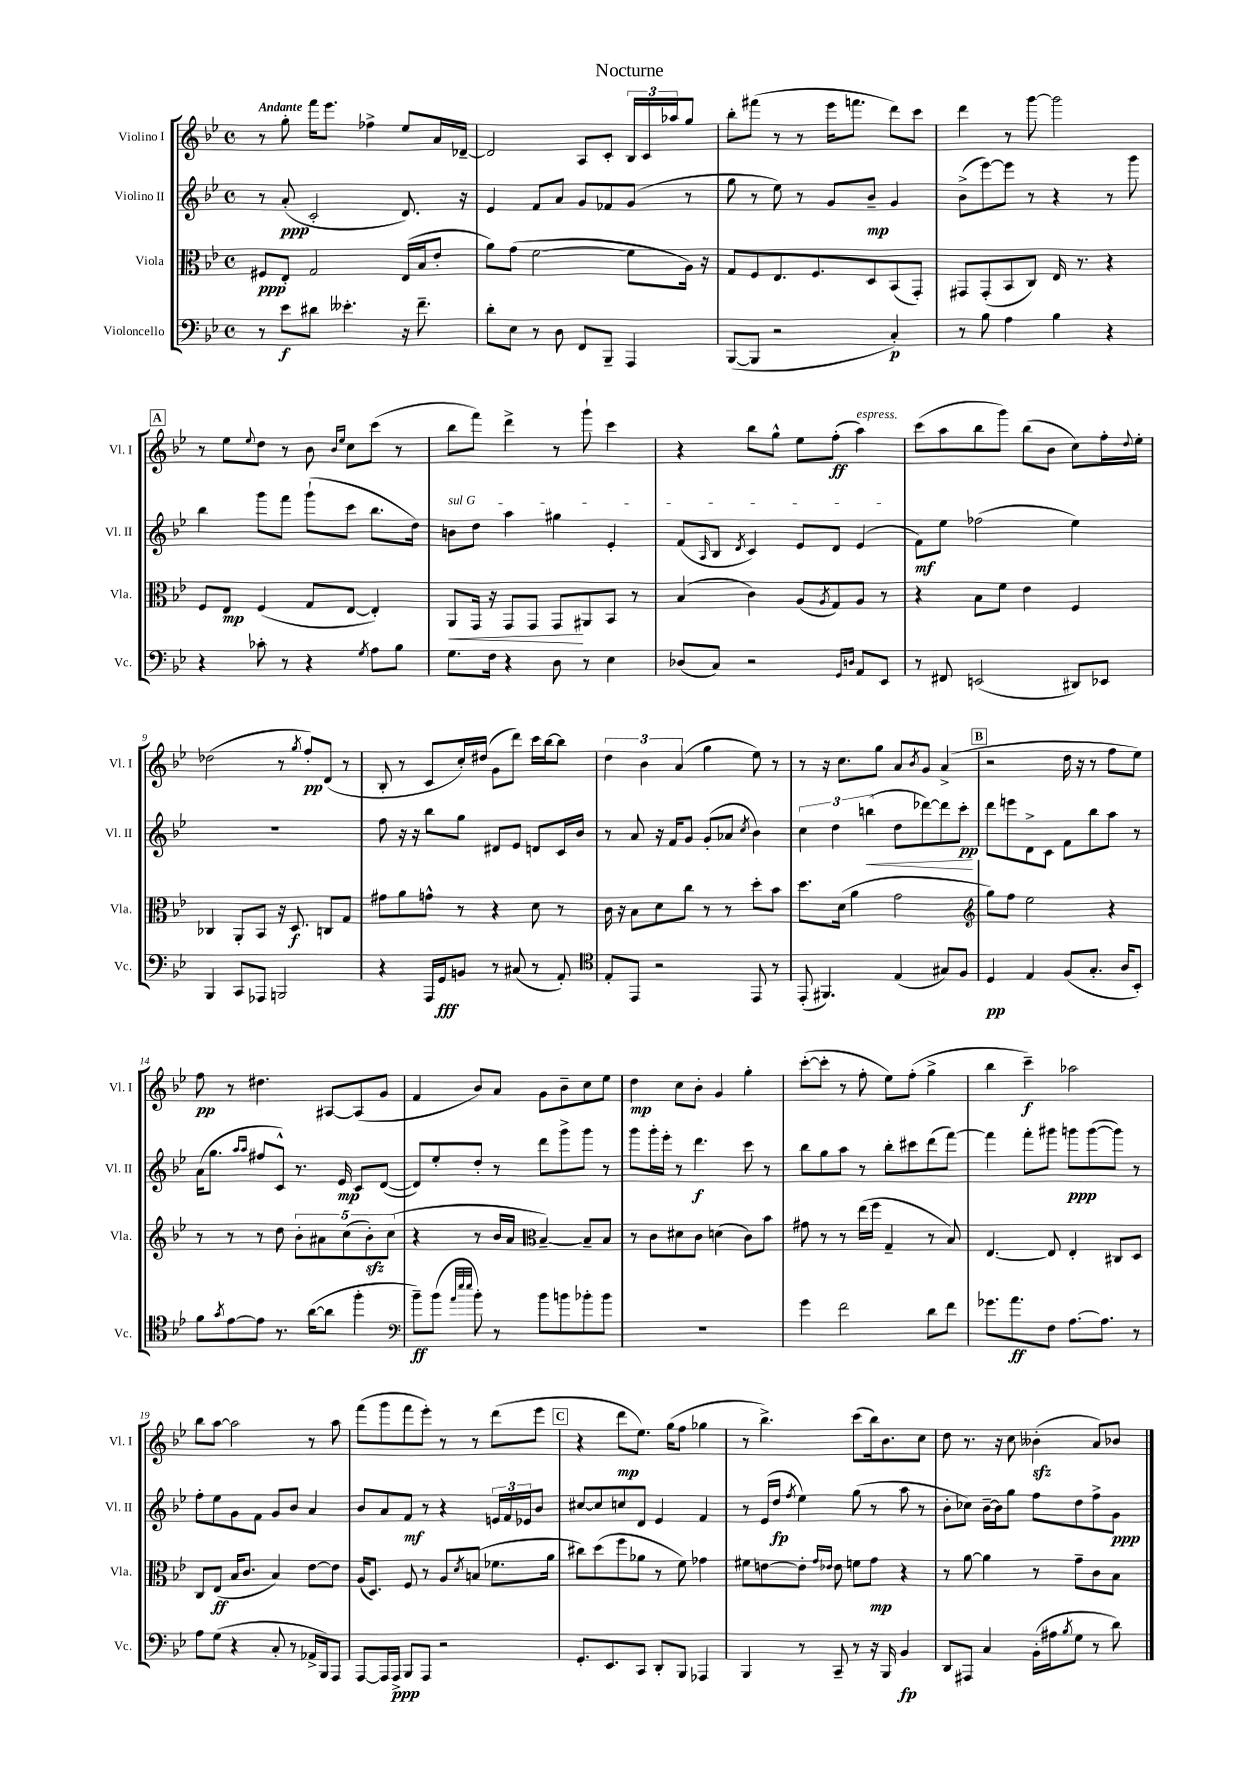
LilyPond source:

\header { title = "Nocturne" }
<<
\new StaffGroup <<
\new Staff = "s0" \with { instrumentName = "Violino I" shortInstrumentName = "Vl. I" } {
    \clef treble \key bes \major \defaultTimeSignature \time 4/4 \tempo "Andante"
    r8 g''8-. f'''16 ees'''8. fes''4-> ees''8 a'16 des'16~-- |
    des'2 a8 c'8-. \tuplet 3/2 { bes16 c'16 aes''16 } g''8 |
    bes''8-. fis'''8( r8 r8 ees'''16 f'''8. d'''8) c'''8 |
    d'''4 r8 g'''8~ g'''2 |
    \mark \markup { \box "A" } r8 ees''8 \appoggiatura { ees''8 } d''8 r8 bes'8 \grace { bes'16 ees''16 } c''8 c'''8( r8 |
    bes''8 f'''8) d'''4-> r8 g'''8-! c'''4 |
    r4 bes''8 g''8-^ ees''8 f''8-.\ff( a''4^\markup { \italic "espress." }) |
    c'''8( a''8 bes''8 g'''8) bes''8( bes'8 c''8) f''16-. \appoggiatura { d''8 } ees''16-. |
    des''2( r8 \acciaccatura { g''8 } f''8-.\pp) d'8( r8 |
    bes8-. r8 c'8 c''16-.) dis''16( g'8 d'''8) c'''16 bes''16~ bes''8 |
    \tuplet 3/2 { d''4 bes'4 a'4( } g''4 ees''8) r8 |
    r8 r16 c''8. g''8 a'8 \acciaccatura { bes'8 } g'8 a'4->( |
    \mark \markup { \box "B" } r2 d''16 r16 r8 f''8 ees''8) |
    f''8\pp r8 dis''4. ais8~ ais8( g'8 |
    f'4 bes'8) a'8 g'8 bes'8-- c''8 ees''8 |
    d''4\mp c''8 bes'8-. g'4 g''4-. |
    c'''8~-.( c'''8-. r8 f''8-. ees''8) f''8-.( g''4-> |
    bes''4 c'''4--\f) aes''2 |
    bes''8 a''8~ a''2 r8 a''8 |
    f'''8( g'''8 f'''8 ees'''8-.) r8 r8 d'''8( ees'''8 |
    \mark \markup { \box "C" } r4 d'''8\mp ees''8.) g''16( f''8 ges''4 |
    r8 bes''4.->) c'''8( bes''16) bes'8. c''8 |
    d''8 r8. r16 c''8 beses'4-.\sfz( a'8) bes'8 \bar "|." |
}
\new Staff = "s1" \with { instrumentName = "Violino II" shortInstrumentName = "Vl. II" } {
    \clef treble \key bes \major \defaultTimeSignature \time 4/4
    r8 a'8-.\ppp( c'2-. d'8.) r16 |
    ees'4 f'8 a'8 g'8 fes'8 g'8( r8 |
    g''8 r8 ees''8) r8 g'8 bes'8--\mp g'4 |
    bes'8->( ees'''8~) ees'''8 r8 r4 r8 g'''8 |
    \mark \markup { \box "A" } bes''4 g'''8 f'''8 g'''8-!( c'''8 bes''8. d''16) |
    \once \override TextSpanner.bound-details.left.text = \markup { \italic "sul G" } b'8\startTextSpan d''8 a''4 gis''4 ees'4-. |
    f'8( \grace { a16 } bes8 \acciaccatura { d'8 } c'4) ees'8 d'8 ees'4\stopTextSpan( |
    f'8\mf) ees''8 fes''2( ees''4) |
    R1 |
    f''8 r16 r16 bes''8 g''8 dis'8 ees'8 d'8 c'16 bes'16 |
    r8 a'8 r16 f'16 g'8 g'8-.( aes'8 \acciaccatura { c''8 } bes'4) |
    \tuplet 3/2 { c''4 d''4 b''4\<( } d''8 des'''8~) des'''8 c'''8-.\pp\! |
    \mark \markup { \box "B" } d'''8 e'''8 d'8-> c'8 f'8 bes''8 a''8 r8 |
    a'16( g''8. \grace { a''16 a''16 } fis''8 c'8-^) r8. ees'16\mp c'8 d'8~( |
    d'8) ees''8-. d''8-. r8 d'''8 g'''8-> g'''8 r8 |
    g'''8 g'''16-. ees'''16-. r8 d'''4.\f c'''8 r8 |
    bes''8 g''8 a''8 r8 bes''8-. cis'''8 d'''8( f'''8~) |
    f'''4 f'''8-. gis'''8 g'''8\ppp g'''8~( g'''8) r8 |
    f''8-. ees''8 g'8 f'8 g'8 bes'8 a'4 |
    bes'8 a'8 f'8\mf r8 r4 \tuplet 3/2 { e'16 f'16 ees'16 } bes'8 |
    \mark \markup { \box "C" } cis''8~ cis''8 c''8 d'8 ees'4 f'4 |
    r8 ees'16( d''16\fp \acciaccatura { f''8 } ees''4) g''8( r8 a''8 r8 |
    bes'8-. ces''8) bes'16~-- bes'16 g''8 f''8 d''8 f''8-> g'8\ppp \bar "|." |
}
\new Staff = "s2" \with { instrumentName = "Viola" shortInstrumentName = "Vla." } {
    \clef alto \key bes \major \defaultTimeSignature \time 4/4
    fis8\ppp ees8-. g2 ees16( bes16 ees'8-. |
    a'8) g'8( f'2~ f'8 a16) r16 |
    g8 f8 ees8. f8. d8 bes,8( g,8-.) |
    gis,8 gis,8-.( bes,8 c8) ees16 r8. r4 |
    \mark \markup { \box "A" } f8 ees8\mp f4( g8 ees8~ ees4-.) |
    a,8\< g,16 r16 g,8 g,8 g,8\! ais,8 bes,8 r8 |
    bes4( c'4) a8( \acciaccatura { a8 } g8) a8 r8 |
    r4 bes8 f'8 ees'4 f4 |
    ces4 a,8-. bes,8 r16 d8.\f c8 g8 |
    gis'8 a'8 g'8-^ r8 r4 d'8 r8 |
    c'16 r16 bes8 d'8 c''8 r8 r8 d''8-. bes'8 |
    d''8. d'16( a'4 g'2 |
    \mark \markup { \box "B" } \clef treble g''8) f''8 ees''2 r4 |
    r8 r8 r8 d''8 \tuplet 5/4 { bes'8-. ais'8 c''8( bes'8-.\sfz) c''8( } |
    r4 r8 bes'16 a'16 \clef alto bes4~--) bes8-- bes8 |
    r8 c'8 dis'8 c'8 d'4( c'8) bes'8 |
    gis'8 r8 r8 ees''16( f''16 g4-- r8 bes8) |
    ees4.~ ees8 ees4-. cis8 d8 |
    c8 ees8\ff( bes16 c'8. bes4) ees'8~ ees'8 |
    a16( d8.) f8 r8 a8 \acciaccatura { d'8 } b8( fes'8. a'16 |
    \mark \markup { \box "C" } cis''8) d''8( f''8 aes'8 r8 f'8) ges'4 |
    fis'8 e'8~ e'8-. \grace { g'16 ees'16 } ees'8 f'8 g'8\mp r4 |
    r8 a'8~ a'4 r8 g'8-- c'8 bes8 \bar "|." |
}
\new Staff = "s3" \with { instrumentName = "Violoncello" shortInstrumentName = "Vc." } {
    \clef bass \key bes \major \defaultTimeSignature \time 4/4
    r8 ees'8\f dis'8 eeses'4.-. r16 f'8.-- |
    d'8-. ees8 r8 d8 f,8 bes,,8-- a,,4 |
    bes,,8~( bes,,8 r2 c4-.\p) |
    r8 bes8 a4 bes4 r4 |
    \mark \markup { \box "A" } r4 ces'8-. r8 r4 \acciaccatura { g8 } a8 bes8 |
    g8. f16 r4 d8 r8 ees4 |
    des8( c8) r2 \grace { g,16 d16 } a,8 ees,8 |
    r8 fis,8 e,2( dis,8) ees,8 |
    bes,,4 c,8 aes,,8 b,,2 |
    r4 a,,16 g,16\fff b,8 r8 cis8( r8 a,8-.) |
    \clef tenor ees8-. ees,8 r2 ees,8 r8 |
    ees,8-.( fis,4.) ees4( gis8) f8 |
    \mark \markup { \box "B" } d4\pp ees4 f8( g8.-. a16 bes,8-.) |
    f'8 \acciaccatura { g'8 } ees'8~ ees'8 r8. a'16~( a'8 f''4-. |
    \clef bass bes'8--\ff) bes'8( \grace { a'32 ees''32 ees''32 } bes'8-.) r8 bes'8 b'8 bes'8-. bes'8 |
    R1 |
    g'4 f'2 d'8 f'8 |
    ges'8. a'8.\ff f8 a8.~ a8. r8 |
    a8 g8( r4 c8-. r8 aes,16-> bes,,16) a,,8 |
    a,,8~ a,,16 a,,16->\ppp bes,,8 a,,8 r2 |
    \mark \markup { \box "C" } g,8.-. ees,8. c,8 d,8-. bes,,8 aes,,4 |
    bes,,4 r8 c,8-- r8 r16 bes,,16 bes,4\fp |
    d,8 ais,,8 c4 bes,16-.( ais16 \acciaccatura { bes8 } g8 r8 d'8) \bar "|." |
}
>>
>>
